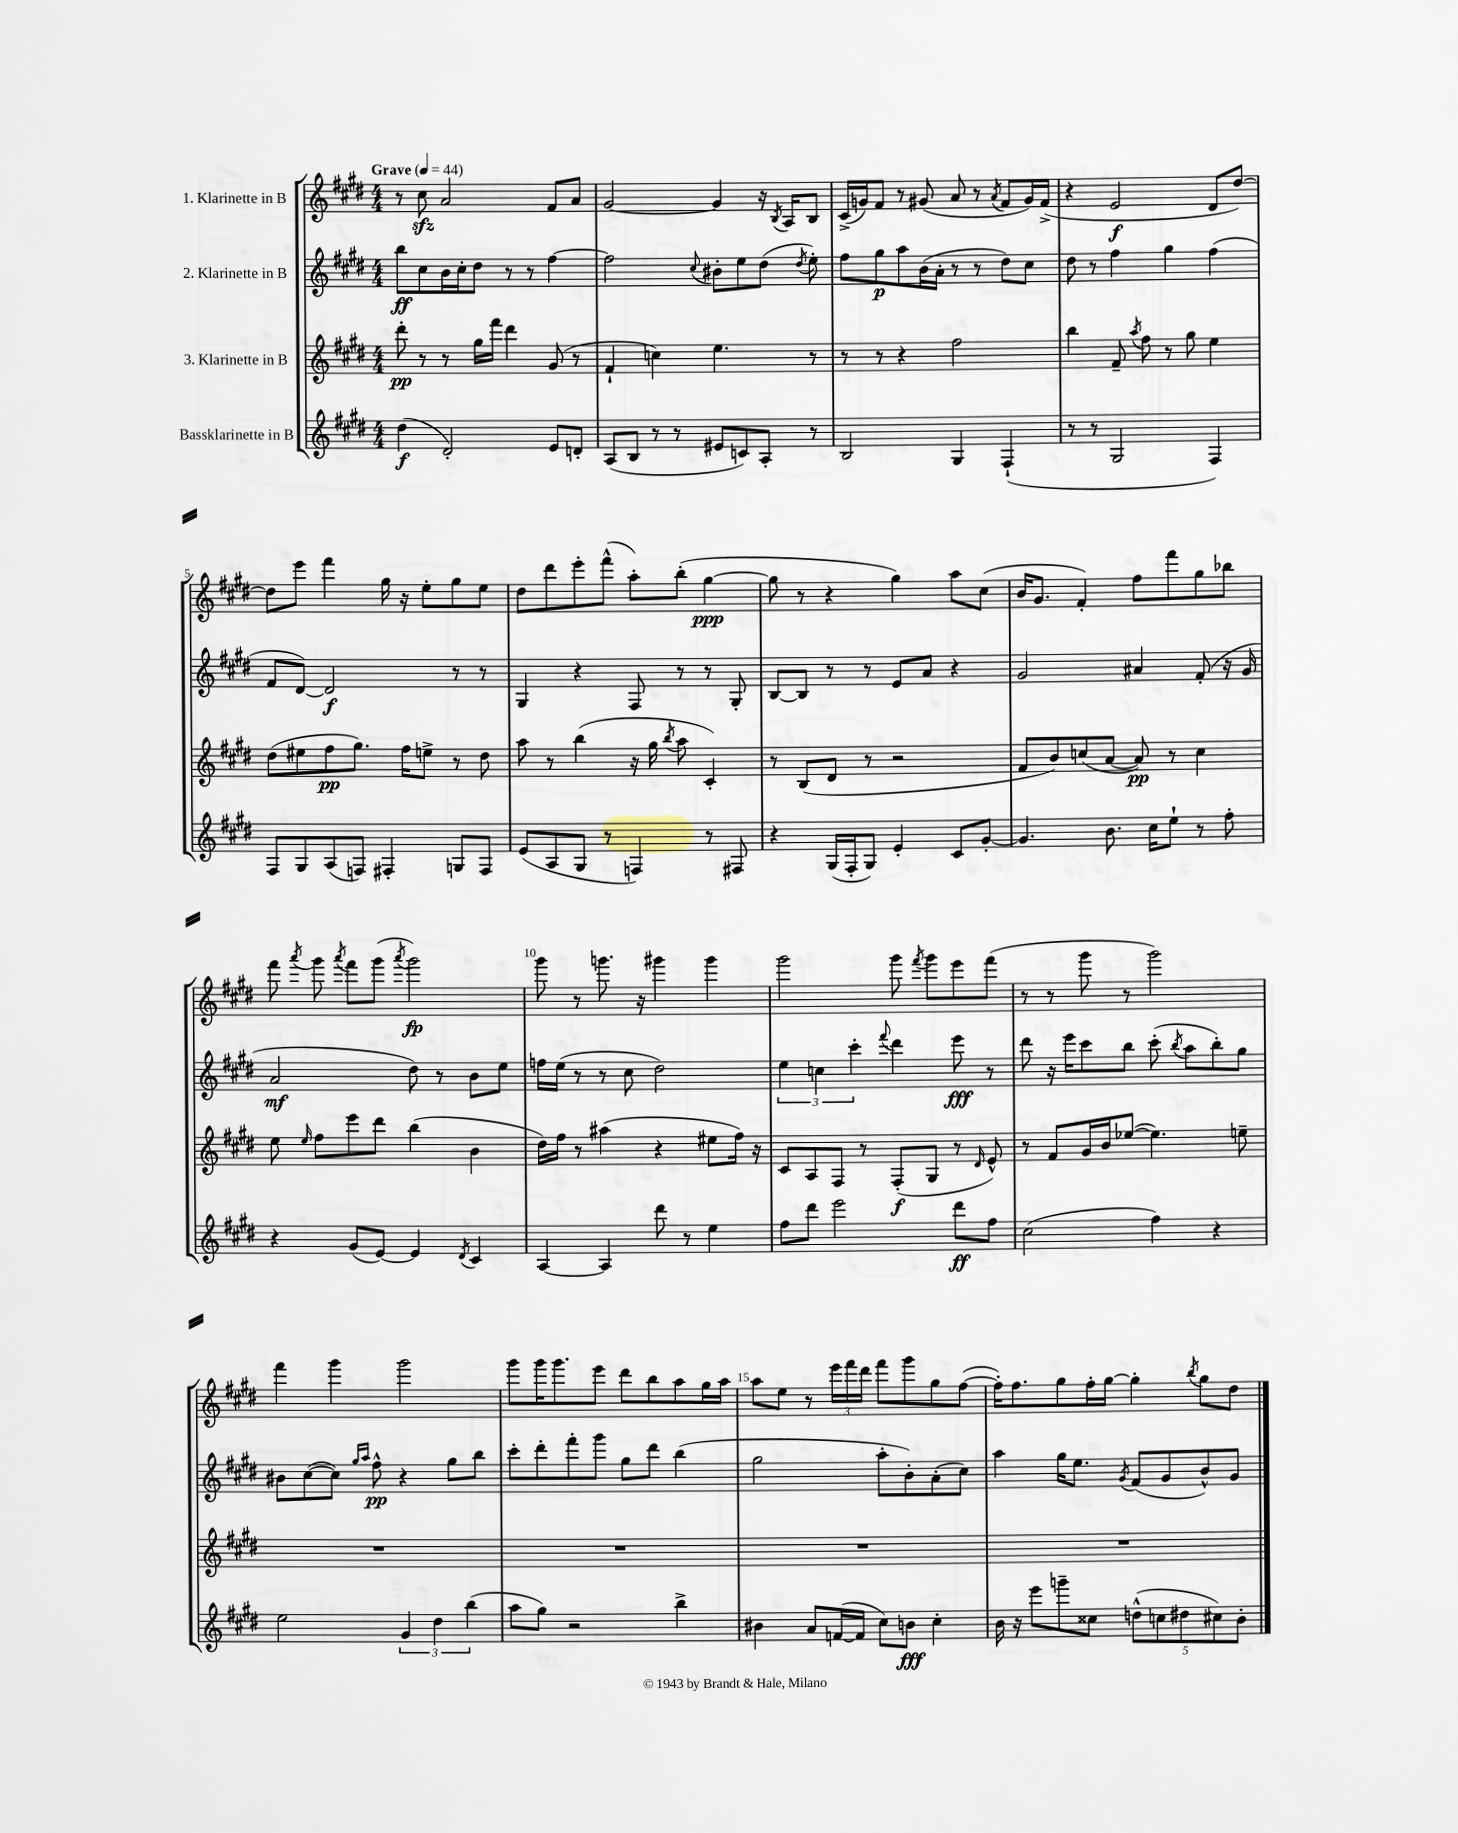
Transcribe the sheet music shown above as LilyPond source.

<<
\new StaffGroup <<
\new Staff = "s0" \with { instrumentName = "1. Klarinette in B" } {
    \clef treble \key e \major \numericTimeSignature \time 4/4 \tempo "Grave" 4 = 44
    \autoBeamOff r8 cis''8\sfz a'2 fis'8[ a'8] |
    gis'2~ gis'4 r16 \acciaccatura { b8 } a16[ b8] |
    cis'16[->( g'16) fis'8] r8 gis'8( a'8 r8 \acciaccatura { a'8 } fis'8[ gis'16) fis'16]->( |
    r4 e'2\f dis'8[ dis''8]~) |
    dis''8[ e'''8] fis'''4 gis''16 r16 e''8[-. gis''8 e''8] |
    dis''8[ dis'''8 e'''8-. fis'''8]-^( a''8[-.) b''8]-.( gis''4~\ppp |
    gis''8 r8 r4 gis''4) a''8[ cis''8]( |
    b'16[ gis'8.] fis'4-.) fis''8[ fis'''8 gis''8 bes''8] |
    fis'''8 \acciaccatura { a'''8 } gis'''8 \acciaccatura { a'''8 } fis'''8[ gis'''8]( \acciaccatura { a'''8 } gis'''2\fp) |
    gis'''8 r8 g'''8. r16 gis'''4 gis'''4 |
    gis'''2 gis'''8 \acciaccatura { fis'''8 } gis'''8[ e'''8 fis'''8]( |
    r8 r8 gis'''8 r8 gis'''2) |
    fis'''4 gis'''4 gis'''2 |
    gis'''8[ gis'''16 gis'''8. e'''8] dis'''8[ b''8 a''8 gis''16 a''16] |
    a''8[ e''8] r8 \tuplet 3/2 { e'''16[ fis'''16 dis'''16] } fis'''8[ gis'''8 gis''8 fis''8]~( |
    fis''16[-.) fis''8. gis''8 fis''16-. gis''16]~ gis''4-. \acciaccatura { b''8 } gis''8[ dis''8] \bar "|." |
}
\new Staff = "s1" \with { instrumentName = "2. Klarinette in B" } {
    \clef treble \key e \major \numericTimeSignature \time 4/4
    \autoBeamOff b''8[\ff cis''8 b'16 cis''16-. dis''8] r8 r8 fis''4~ |
    fis''2 \appoggiatura { cis''8 } bis'8[-. e''8 dis''8]( \acciaccatura { dis''8 } e''8-.) |
    fis''8[ gis''8\p a''8 b'16( a'16]-. r8 r8 dis''8[) cis''8] |
    dis''8 r8 fis''4 gis''4 fis''4( |
    fis'8[ dis'8]~) dis'2\f r8 r8 |
    gis4 r4 fis8 r8 r8 gis8-. |
    b8[~ b8] r8 r8 e'8[ a'8] r4 |
    gis'2 ais'4 fis'8-.( r16 gis'16 |
    a'2\mf dis''8) r8 b'8[ e''8] |
    f''16[ e''16]( r8 r8 cis''8 dis''2) |
    \tuplet 3/2 { e''4 c''4 cis'''4-. } \appoggiatura { fis'''8 } dis'''4 e'''8\fff r8 |
    dis'''8 r16 e'''16[ cis'''8 b''8] cis'''8-.( \acciaccatura { b''8 } a''8[ b''8-.) gis''8] |
    bis'8[ cis''8~( cis''8]) \grace { gis''16[ a''16] } fis''8-^\pp r4 gis''8[ b''8] |
    cis'''8[-. dis'''8-. fis'''8-. gis'''8] gis''8[ dis'''8] b''4( |
    gis''2 a''8[-. b'8-.) a'8-.( cis''8]) |
    a''4 gis''16[ e''8.] \acciaccatura { gis'8 } fis'8[( gis'8 b'8-^) gis'8] \bar "|." |
}
\new Staff = "s2" \with { instrumentName = "3. Klarinette in B" } {
    \clef treble \key e \major \numericTimeSignature \time 4/4
    \autoBeamOff dis'''8-.\pp r8 r8 gis''16[ fis'''16] dis'''4 gis'8( r8 |
    fis'4-! c''4) e''4. r8 |
    r8 r8 r4 fis''2 |
    b''4 fis'8-- \acciaccatura { a''8 } fis''8 r8 gis''8 e''4 |
    dis''8[( eis''8 fis''8\pp gis''8.]) fis''16[ e''8]-> r8 dis''8 |
    a''8 r8 b''4( r16 gis''16 \acciaccatura { b''8 } a''8 cis'4-.) |
    r8 b8[( dis'8] r8 r2 |
    fis'8[ b'8) c''8( a'8]~ a'8\pp) r8 c''4 |
    e''8 \grace { e''16 } fis''8[ e'''8 dis'''8] b''4( b'4 |
    dis''16[) fis''16] r8 ais''4( r4 eis''8[ fis''16]) r16 |
    cis'8[ a8 fis8] r8 fis8[-.\f( gis8] r8 \grace { dis'16 } e'8-^) |
    r8 fis'8[ gis'16 b'16 ees''8]~( ees''4.) e''8-- |
    R1 |
    R1 |
    R1 |
    R1 \bar "|." |
}
\new Staff = "s3" \with { instrumentName = "Bassklarinette in B" } {
    \clef treble \key e \major \numericTimeSignature \time 4/4
    \autoBeamOff dis''4\f( dis'2-.) e'8[ d'8]-. |
    a8[( b8] r8 r8 eis'8[ c'8) a8]-. r8 |
    b2 gis4 fis4-!( |
    r8 r8 gis2 fis4) |
    fis8[ gis8 a8( f8]) fis4-. g8[ fis8] |
    e'8[( a8 gis8] r8 f4) r8 fis8 |
    r4 gis16[( fis16-. gis8]) e'4-. cis'8[ gis'8]~-. |
    gis'4. b'8. cis''16[ e''8]-! r8 fis''8-. |
    r4 gis'8[( e'8]~) e'4 \acciaccatura { dis'8 } cis'4 |
    a4~ a4 dis'''8 r8 e''4 |
    fis''8[ dis'''8] e'''2 dis'''8[\ff fis''8] |
    cis''2( fis''4) r4 |
    e''2 \tuplet 3/2 { gis'4 dis''4 b''4( } |
    a''8[ gis''8]) r2 b''4-> |
    bis'4 a'8[ f'16~( f'16] cis''8[) b'8]\fff cis''4-. |
    b'16 r16 e'''8[ g'''8-- cisis''8] \tuplet 5/4 { d''8[-^( c''8 dis''8 cis''8) b'8]-. } \bar "|." |
}
>>
>>
\layout { \context { \Score \override BarNumber.break-visibility = ##(#f #t #t) barNumberVisibility = #(every-nth-bar-number-visible 5) } }
